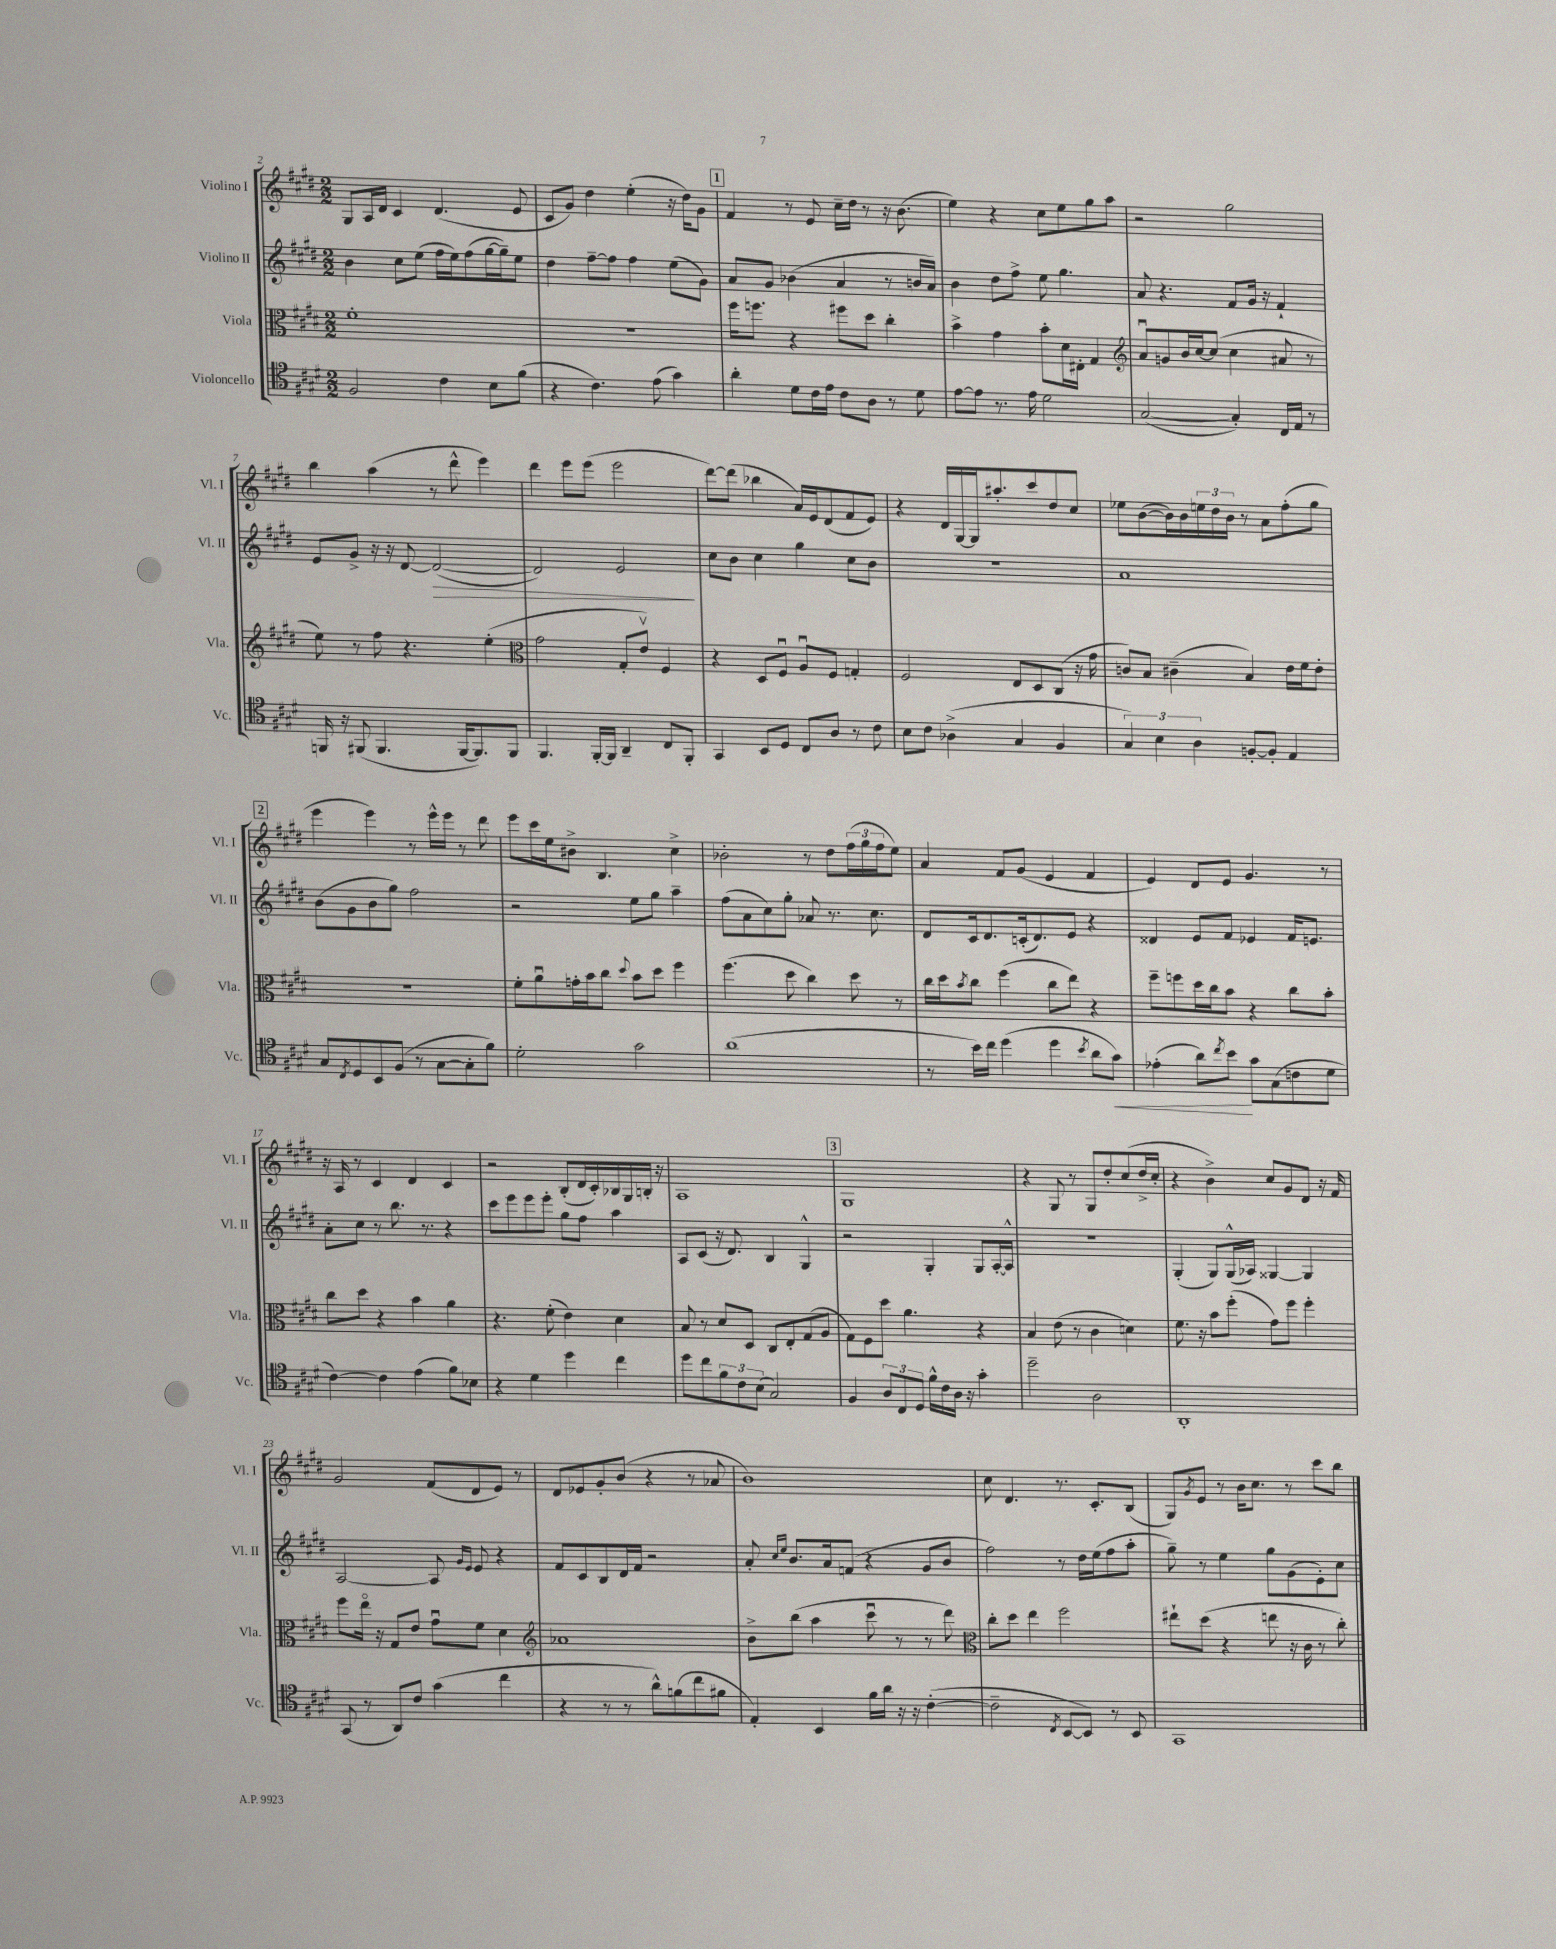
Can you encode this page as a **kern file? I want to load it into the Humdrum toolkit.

**kern	**kern	**kern	**kern
*staff4	*staff3	*staff2	*staff1
*clefC4	*clefC3	*clefG2	*clefG2
*k[f#c#g#d#]	*k[f#c#g#d#]	*k[f#c#g#d#]	*k[f#c#g#d#]
*M2/2	*M2/2	*M2/2	*M2/2
2F#	1f#'	4b	8G#
.	.	.	16A
.	.	.	16d#
.	.	8cc#	4c#
.	.	(8ee	.
4c#	.	16ff#	(4.d#
.	.	16ee)	.
.	.	(8ff#	.
8B	.	[16gg#	.
.	.	16gg#~])	.
(8f#	.	8ee	8e
=	=	=	=
4r	1r	4dd#	8c#
.	.	.	8g#)
4.c#)	.	[8ff#~	4dd#
.	.	8ff#]	.
.	.	4ff#	(4ee'
(8e	.	.	.
4g#)	.	(8ee	16r
.	.	.	16dd#)
.	.	8g#)	8g#
=	=	=	=
4a'	16ff#	8a	4f#
.	8.ff	.	.
.	.	8g#	.
8d#	4r	(4b-	8r
16c#	.	.	8e
16e	.	.	.
8c#	8ff#	4a	16cc#~
.	.	.	16dd#
8A	8dd#	.	8r
8r	4cc#'	8r	16r
.	.	.	(8.b
8d#	.	16b	.
.	.	16a)	.
=	=	=	=
[8e	4b^	4b	4ee)
8e]	.	.	.
8.r	4g#	8dd#	4r
.	.	8ff#^	.
16e	.	.	.
2d#	8b'	8ee	8cc#
.	16d#	4.gg#	8ee
.	16E#'	.	.
.	4G#	.	8gg#
.	.	.	8aa
=	=	=	=
*	*clefG2	*	*
([2G#	8au	8a	2r
.	8g	4.r	.
.	16b	.	.
.	[16cc#	.	.
.	(8cc#]	.	.
4G#'])	4cc#	8f#	2gg#
.	.	16g#	.
.	.	16r	.
16C#	8a#	4f#`	.
16E	.	.	.
8r	8r	.	.
=	=	=	=
16FF	8ee)	8e	4bb
16r	.	.	.
(8FF#	8r	8g#^	.
4.FF#	8ff#	16r	(4aa
.	.	16r	.
.	4.r	[8d#	.
.	.	(2d#_	8r
[16FF#	.	.	8ddd#^^
8.FF#])	.	.	.
.	(4ee'	.	4eee)
8FF#	.	.	.
=	=	=	=
*	*clefC3	*	*
4.FF#	2g#	2d#])	4ddd#
.	.	.	8eee
[16FF#'	.	.	(8eee
16FF#]	.	.	.
4AA~	8G#'	2e	2eee
.	8ev)	.	.
8C#	4F#	.	.
8FF#'	.	.	.
=	=	=	=
4GG#	4r	8cc#	[8ddd#)
.	.	8b	(8ddd#]
8BB	8D#	4cc#	4bb-
8D#	8F#u	.	.
8C#	8Au	4gg#	16a)
.	.	.	16e
8A	8F#	.	(8d#
8r	4G'	8cc#	8f#
8c#	.	8b	8e)
=	=	=	=
8B	2F#	1r	4r
8c#	.	.	.
(4A-^	.	.	16d#
.	.	.	[16G#
.	.	.	16G#]
.	.	.	8.aa#'
4G#	8E	.	.
.	8D#	.	8ccc#
4F#	(8C#	.	8dd#
.	16r	.	8cc#
.	16g#	.	.
=	=	=	=
6G#)	8c)	1a	8ee-
.	8B	.	([8b
6B	.	.	.
.	(4c#~	.	16b])
.	.	.	16b
6A	.	.	.
.	.	.	24ee
.	.	.	24dd#
.	.	.	24b
[8F'	4B)	.	8r
8F']	.	.	8a
4E	16e	.	(8ff#'
.	16f#	.	.
.	8e'	.	8gg#
=	=	=	=
8G#	1r	(8b	4eee
8qC#	.	.	.
8D#	.	8g#	.
8BB	.	8b	4eee)
(8F#	.	8gg#)	.
8r	.	2ff#	8r
[8G#	.	.	16eee^^
.	.	.	16eee
8G#']	.	.	8r
8f#)	.	.	8ddd#
=	=	=	=
2d#'	8f#'	2r	8eee
.	8au	.	16ccc#
.	.	.	16ee
.	16g'	.	8b#^
.	16b	.	.
.	8cc#	.	4.B
.	8qqdd#	.	.
2g#	8b	8ee	.
.	8dd#	8gg#	.
.	4ff#	4aa~	4cc#^
=	=	=	=
(1a	(4.ff#	(8ff#	2b-'
.	.	8a	.
.	.	8cc#)	.
.	8dd#	8gg#'	.
.	4cc#)	8a-	8r
.	.	8.r	8dd#
.	8dd#	.	(24ff#
.	.	.	24gg#
.	.	8.cc#	.
.	.	.	24ff#
.	8r	.	8ee)
=	=	=	=
8r	16cc#	8d#	4a
.	16dd#	.	.
.	8qb	.	.
16b)	8cc#	16c#	.
16cc#	.	8.d#	.
(4dd#	(4ff#	.	8f#
.	.	(16c'	(8g#
.	.	8.d#)	.
4dd#	8cc#	.	4e
.	8ee)	8e	.
8qb	.	.	.
8a	4r	4r	4f#
8g#)	.	.	.
=	=	=	=
(4e-'	8ff#~	4d##	4e)
.	8ff	.	.
8a)	16dd#	8e	8d#
.	16cc#	.	.
8qcc#	.	.	.
8b	8b	8f#	8e
8g#	4r	4e-	4.g#
(8G#	.	.	.
8c	8cc#	16f#	.
.	.	8.e	.
8d#	8b'	.	8r
=	=	=	=
[4c#)	8cc#	8a'	16r
.	.	.	16A
.	8dd#	8cc#	8r
4c#]	4r	8r	4c#
.	.	8.bb	.
(4e	4b	.	4d#
.	.	8.r	.
8f#)	4a	4r	4c#
8B-	.	.	.
=	=	=	=
4r	4.r	8ccc#	2r
.	.	8eee	.
4d#	.	8eee	.
.	(8f#'	8eee'	.
4dd#	4e)	8gg#	(8B'
.	.	8ff#	16d#
.	.	.	16c#')
4cc#	4d#	4aa	16B-
.	.	.	16G#
.	.	.	16B'
.	.	.	16r
=	=	=	=
8dd#	8B	8A	1A
8cc#	8r	(8c#	.
12f#	8d#	16r	.
.	.	8.d#)	.
12c#	.	.	.
.	8D#	.	.
(12B	.	.	.
2G#)	8C#	4B	.
.	8E'	.	.
.	(8G#	4G#^^	.
.	8A	.	.
=	=	=	=
4F#	8G#)	2r	1G#
.	8F#	.	.
12A	8dd#	.	.
12C#	.	.	.
.	4.a	.	.
12D#	.	.	.
16f#^^	.	4G#'	.
16c#	.	.	.
16A	.	.	.
16r	.	.	.
4g#'	4r	8G#	.
.	.	[16A'	.
.	.	16A^^]	.
=	=	=	=
2dd#~	4B	1r	4r
.	(8e	.	8G#
.	8r	.	8r
2A	4c#	.	8G#
.	.	.	8dd#'
.	4d)	.	(8cc#
.	.	.	16dd#^
.	.	.	16cc#'
=	=	=	=
1AA'	8.f#	(4G#'	4r
.	16r	.	.
.	8b	8G#)	4b^)
.	(8ff#'	(16G#^^	.
.	.	16A-)	.
.	8g#)	[4G##	8cc#
.	8ff#	.	8g#
.	4ff#'	4G##]	8d#
.	.	.	16r
.	.	.	16f#
=	=	=	=
(8GG#	8ff#	[2A	2g#
8r	16eeo	.	.
.	16r	.	.
8AA)	8G#	.	.
8c#	8e	.	.
(4g#	8g#u	8A]	(8f#
.	.	16qqg#	.
.	.	16qqe	.
.	8f#	8e	8d#
4cc#	4d#	4r	8e)
.	.	.	8r
=	=	=	=
*	*clefG2	*	*
4r	1a-	8f#	8d#
.	.	8c#	8e-
8r	.	8B	8g#'
8r	.	16d#	(8b
.	.	16f#	.
8a^^)	.	2r	4r
(8f	.	.	.
8cc#	.	.	8r
8f#	.	.	8a-
=	=	=	=
4E')	8b^	8a'	1b)
.	.	16qqcc#	.
.	.	16qqee	.
.	(8bb	8.b	.
4BB	4aa	.	.
.	.	16a	.
.	.	(8f	.
16f#	8ccc#u	4r	.
16a	.	.	.
16r	8r	.	.
16r	.	.	.
([4c#'	8r	8g#	.
.	8ddd#)	8b	.
=	=	=	=
*	*clefC3	*	*
2c#~]	8cc#'	2ff#)	8cc#
.	8dd#	.	4.d#
.	4ee	.	.
8qC#	.	.	.
[8BB	2ff#	8r	8.r
8BB])	.	16dd#	.
.	.	(16ee	8.c#'
8r	.	8ff#	.
8BB	.	8aa'	(8B
=	=	=	=
1GG#	8ee#`	8gg#~)	8G#)
.	.	.	8qg#
.	(8dd#	8r	8e
.	4r	4ee	8r
.	.	.	16b
.	.	.	8.cc#
.	8ee	8gg#	.
.	16r	(8g#	8r
.	16c#	.	.
.	8r	8e')	8ccc#
.	8cc#')	8cc#	8bb
==	==	==	==
*-	*-	*-	*-
